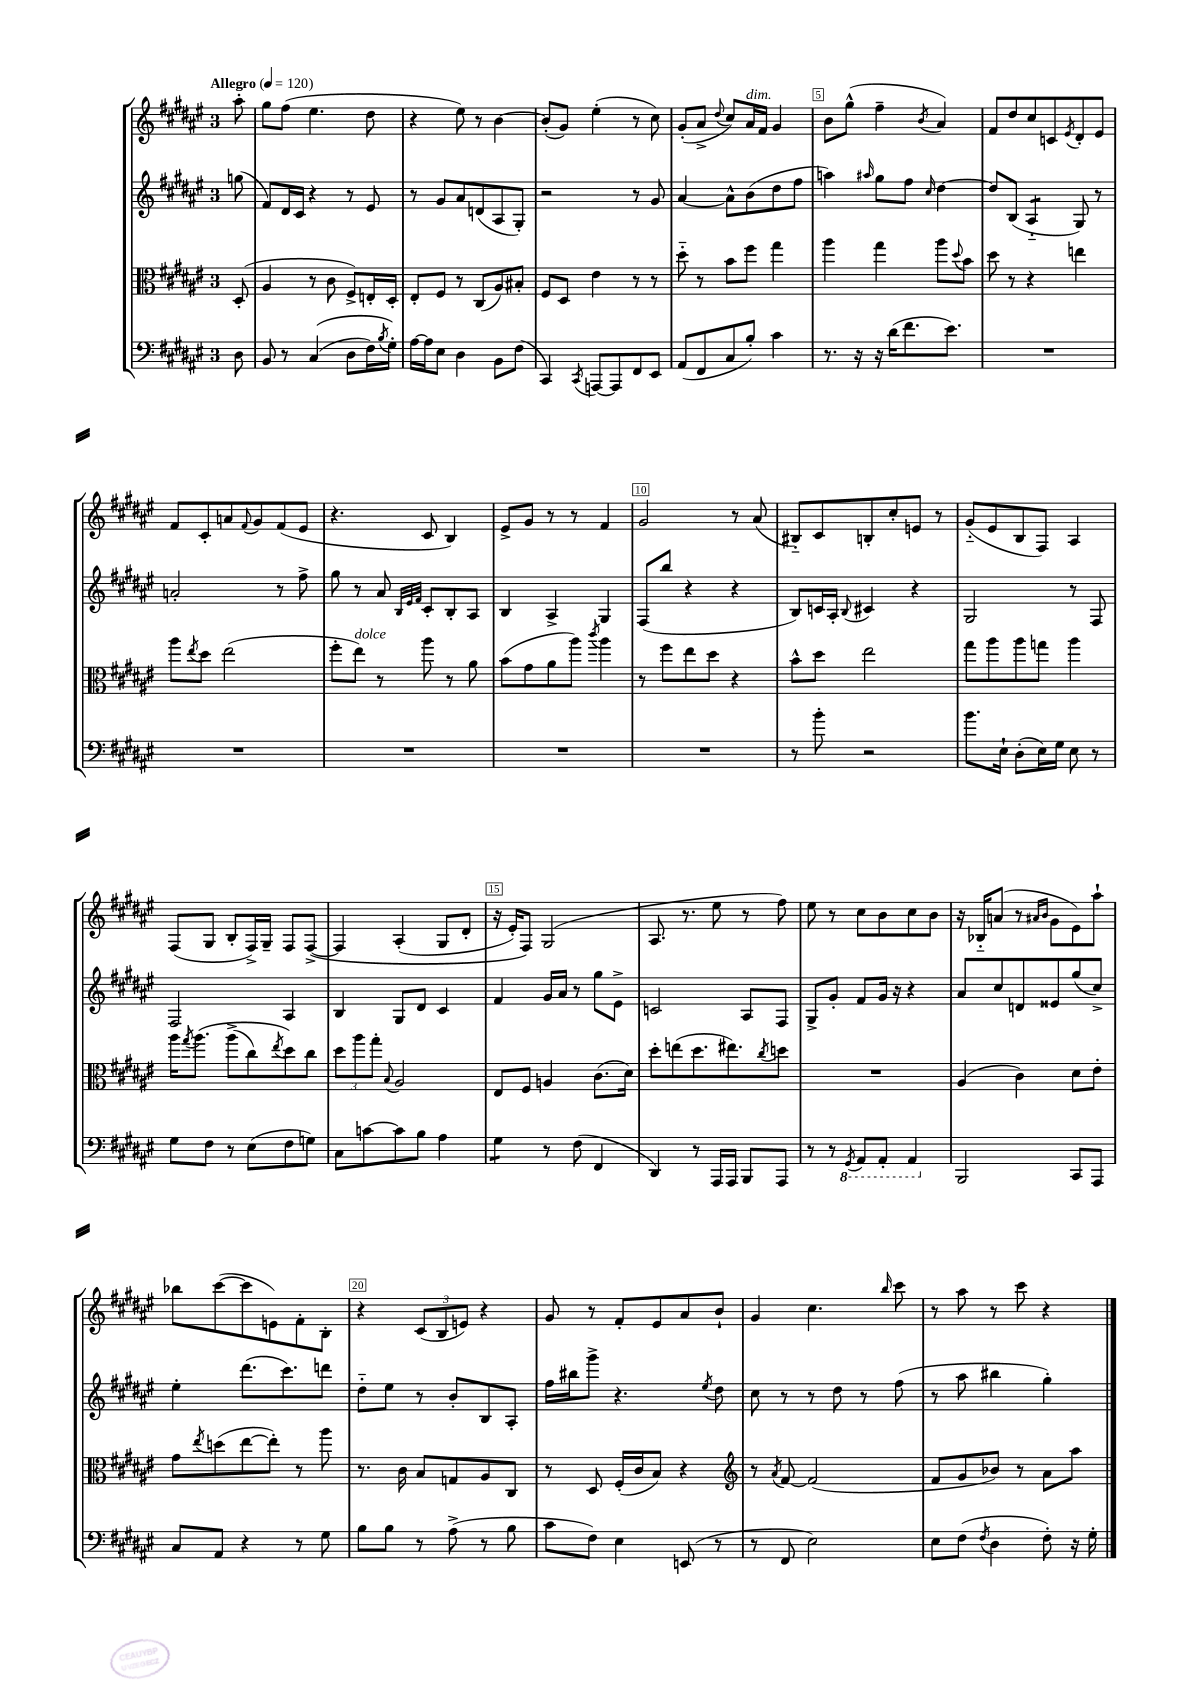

**kern	**kern	**kern	**kern
*staff4	*staff3	*staff2	*staff1
*clefF4	*clefC3	*clefG2	*clefG2
*k[f#c#g#d#a#e#]	*k[f#c#g#d#a#e#]	*k[f#c#g#d#a#e#]	*k[f#c#g#d#a#e#]
*M3/4	*M3/4	*M3/4	*M3/4
*MM120	*MM120	*MM120	*MM120
8D#	(8D#'	(8gg	8aa#'
=	=	=	=
8BB	4A#	8f#)	8gg#
8r	.	16d#	(8ff#
.	.	16c#	.
&((4C#	8r	4r	4.ee#
.	8c#	.	.
8D#	8F#^)	8r	.
16F#)	16E'	8e#	8dd#
8qB	.	.	.
16G#'&)	16D#'	.	.
=	=	=	=
[16A#	8E#'	8r	4r
16A#]	.	.	.
8E#	8F#	8g#	.
4D#	8r	8a#	8ee#)
.	(8C#	(8d	8r
8BB	8A#)	8A#	[4b
(8F#	8B#'	8G#')	.
=	=	=	=
4CC#)	8F#	2r	(8b']
.	8D#	.	8g#)
8qCC#	.	.	.
[8AAA	4e#	.	(4ee#'
8AAA]	.	.	.
8FF#	8r	8r	8r
8EE#	8r	8g#	8cc#)
=	=	=	=
(8AA#	8dd#'~	[4a#	(8g#'
8FF#	8r	.	8a#^
.	.	.	8qqdd#
8C#	8b	8a#^^]	8cc#)
8B')	8ff#	(8b	16a#
.	.	.	16f#
4c#	4gg#	8dd#	4g#
.	.	8ff#	.
=	=	=	=
8.r	4aa#	4aa)	8b
.	.	.	(8gg#^^
16r	.	.	.
.	.	16qqaa#	.
16r	4gg#	8gg#	4ff#~
(16d#	.	.	.
8.f#	.	8ff#	.
.	.	16qqcc#	8qb
.	8aa#	[4dd#	4a#)
8.e#)	.	.	.
.	8qqdd#	.	.
.	8b	.	.
=	=	=	=
2.r	8dd#	8dd#]	8f#
.	8r	(8B	8dd#
.	4r	4A#'~	8cc#
.	.	.	8c
.	.	.	8qe#
.	4ee	8G#)	8d#'
.	.	8r	8e#
=	=	=	=
2.r	8aa#	2a'	8f#
.	8qee#	.	.
.	8dd#	.	8c#'
.	(2ee#	.	8a
.	.	.	8qqf#
.	.	.	8g#
.	.	8r	(8f#
.	.	8ff#^	8e#
=	=	=	=
2.r	8ff#'	8gg#	4.r
.	8ee#)	8r	.
.	8r	8a#	.
.	.	32qqB	.
.	.	32qqe#	.
.	.	32qqf#	.
.	8aa#	8c#'	8c#
.	8r	8B'	4B)
.	8a#	8A#	.
=	=	=	=
2.r	(8b	4B	8e#^
.	8g#	.	8g#
.	8a#	4A#^	8r
.	8aa#)	.	8r
.	8qccc#	.	.
.	4aa#	4G#	4f#
=	=	=	=
2.r	8r	(8F#	2g#
.	8ff#	8bb	.
.	8ee#	4r	.
.	8dd#	.	.
.	4r	4r	8r
.	.	.	(8a#
=	=	=	=
8r	8b^^	8B)	8B#'~)
8b'	8dd#	16c	8c#
.	.	16A#'	.
.	.	8qqB	.
2r	2ee#	4c#	8B'
.	.	.	8cc#'
.	.	4r	8e
.	.	.	8r
=	=	=	=
8.b	8gg#	2G#	(8g#'~
.	8aa#	.	8e#
16E#`	.	.	.
(8D#'	8aa#	.	8B
16E#)	8gg	.	8F#)
16G#	.	.	.
8E#	4aa#	8r	4A#
8r	.	8F#	.
=	=	=	=
8G#	16aa#	2F#	(8F#
.	8qgg#	.	.
.	&(8.aa#	.	.
8F#	.	.	8G#
8r	(8aa#^	.	8B'
(8E#	8cc#)	.	16F#^)
.	.	.	16G#~
.	8qee#	.	.
8F#	8dd#&)	4A#	8F#
8G)	8cc#	.	&([8F#^
=	=	=	=
8C#	12dd#	4B	4F#]
.	12aa#	.	.
[8c	.	.	.
.	12gg#'	.	.
.	8qqB	.	.
8c]	2A#	8G#	(4A#'
8B	.	8d#	.
4A#	.	4c#	8G#
.	.	.	8d#'
=	=	=	=
4G#	8E#	4f#	16r
.	.	.	16e#')
.	8F#	.	8F#&)
8r	4A	16g#	(2G#
.	.	16a#	.
(8F#	.	8r	.
4FF#	(8.c#	8gg#	.
.	.	8e#^	.
.	16d#)	.	.
=	=	=	=
4DD#)	8dd#'	2c	8.A#
.	(8ee	.	.
.	.	.	8.r
8r	8.dd#	.	.
16AAA#	.	.	8ee#
16AAA#	8.ee#)	.	.
8BBB	.	8A#	8r
.	8qcc#	.	.
8AAA#	8dd	8F#	8ff#)
=	=	=	=
8r	2.r	8G#^	8ee#
8r	.	8g#'	8r
8qGGG#	.	.	.
8AAA#	.	8f#	8cc#
8AAA#'	.	16g#	8b
.	.	16r	.
4AAA#	.	4r	8cc#
.	.	.	8b
=	=	=	=
2BBB	(4A#	8a#	16r
.	.	.	16B-'~
.	.	8cc#	(8a
.	4c#)	8d	8r
.	.	.	16qqa#
.	.	.	16qqb
.	.	8e##	8g#
8CC#	8d#	(8gg#	8e#)
8AAA#	8e#'	8cc#^)	8aa#`
=	=	=	=
8C#	8g#	4ee#'	8bb-
.	8qee#	.	.
8AA#	(8dd	.	([8ccc#
4r	[8ee#	(8.ddd#	8ccc#]
.	8ee#'])	.	8e)
.	.	8.ccc#)	.
8r	8r	.	8f#'
8G#	8aa#	8ddd	8B'
=	=	=	=
8B	8.r	8dd#'~	4r
8B	.	8ee#	.
.	16c#	.	.
8r	8B	8r	(12c#
.	.	.	12B
(8A#^	8G	8b'	.
.	.	.	12e)
8r	8A#	8B	4r
8B	8C#	8A#'	.
=	=	=	=
8c#	8r	16ff#	8g#
.	.	16bb#	.
8F#)	8D#	8ggg#^	8r
4E#	(16F#'	4.r	8f#'
.	16c#	.	.
.	8B)	.	8e#
(8EE	4r	.	8a#
.	.	8qee#	.
8r	.	8dd#	8b`
=	=	=	=
*	*clefG2	*	*
8r	8r	8cc#	4g#
.	8qa#	.	.
8FF#	[8f#	8r	.
2E#)	(2f#]	8r	4.cc#
.	.	8dd#	.
.	.	8r	.
.	.	.	16qqbb
.	.	(8ff#	8ccc#
=	=	=	=
8E#	8f#	8r	8r
(8F#	8g#	8aa#	8aa#
8qF#	.	.	.
4D#	8b-)	4bb#	8r
.	8r	.	8ccc#
8F#')	8a#	4gg#')	4r
16r	8aa#	.	.
16G#'	.	.	.
==	==	==	==
*-	*-	*-	*-
